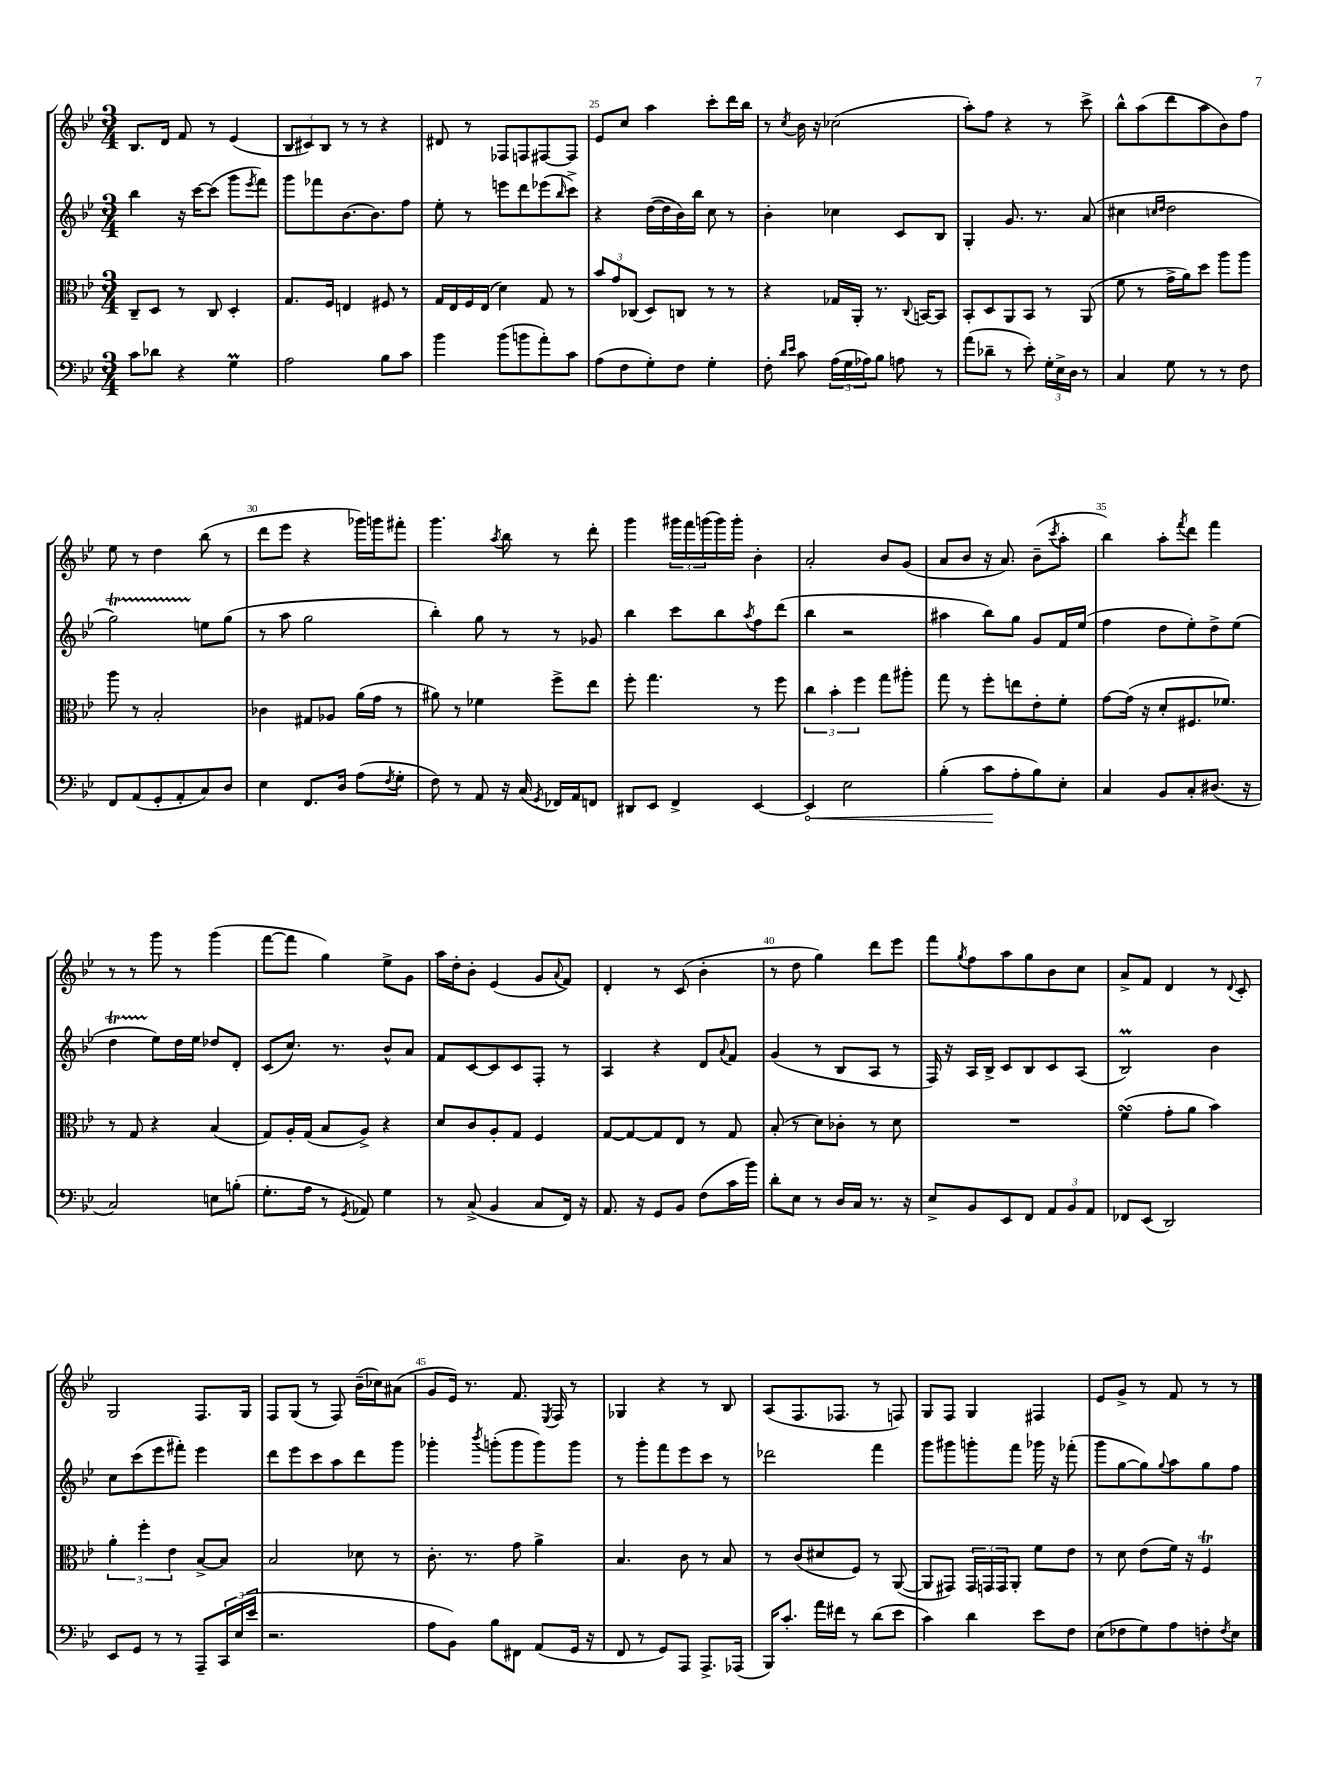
<<
\new StaffGroup <<
\new Staff = "s0" {
    \clef treble \key bes \major \numericTimeSignature \time 3/4
    bes8. d'16 f'8 r8 ees'4( |
    \tuplet 3/2 { bes8 cis'8) bes8 } r8 r8 r4 |
    dis'8 r8 fes8 f8 fis8~ fis8 |
    ees'8 c''8 a''4 c'''8-. d'''16 bes''16 |
    r8 \acciaccatura { c''8 } bes'16 r16 ces''2( |
    a''8-.) f''8 r4 r8 c'''8-> |
    bes''8-^ a''8( d'''8 a''8 bes'8) f''8 |
    ees''8 r8 d''4 bes''8( r8 |
    d'''8 ees'''8 r4 ges'''16) g'''16 fis'''8-. |
    g'''4. \acciaccatura { a''8 } bes''8 r8 d'''8-. |
    g'''4 \tuplet 3/2 { gis'''16 f'''16 g'''16( } g'''16) g'''16-. bes'4-. |
    a'2-. bes'8 g'8( |
    a'8 bes'8 r16 a'8.) bes'8--( \acciaccatura { c'''8 } a''8-. |
    bes''4) a''8-. \acciaccatura { f'''8 } d'''8 f'''4 |
    r8 r8 g'''8 r8 g'''4( |
    f'''8~ f'''8 g''4) ees''8-> g'8 |
    a''16 d''16-. bes'8-. ees'4( g'8 \appoggiatura { a'8 } f'8) |
    d'4-. r8 c'8( bes'4-. |
    r8 d''8 g''4) d'''8 ees'''8 |
    f'''8 \acciaccatura { g''8 } f''8 a''8 g''8 bes'8 c''8 |
    a'8-> f'8 d'4 r8 \appoggiatura { d'8 } c'8-. |
    g2 f8. g16 |
    f8 g8( r8 f8) bes'16--( ces''16) ais'8( |
    g'8 ees'16) r8. f'8. \acciaccatura { ees8 } f16 r8 |
    ges4 r4 r8 bes8 |
    a8( f8. fes8. r8 f8) |
    g8 f8 g4 fis4 |
    ees'8 g'8-> r8 f'8 r8 r8 \bar "|." |
}
\new Staff = "s1" {
    \clef treble \key bes \major \numericTimeSignature \time 3/4
    bes''4 r16 c'''16~ c'''8( g'''8 \acciaccatura { ees'''8 } f'''8) |
    g'''8 fes'''8 bes'8.~ bes'8. f''8 |
    ees''8-. r8 e'''8 d'''8 ees'''8( \grace { bes''16 } c'''8->) |
    r4 d''16~( d''16 bes'16) bes''16 c''8 r8 |
    bes'4-. ces''4 c'8 bes8 |
    g4-. g'8. r8. a'8( |
    cis''4 \grace { c''16 d''16 } d''2 |
    g''2\startTrillSpan) e''8\stopTrillSpan g''8( |
    r8 a''8 g''2 |
    bes''4-.) g''8 r8 r8 ges'8 |
    bes''4 c'''8 bes''8 \acciaccatura { a''8 } f''8 d'''8( |
    bes''4 r2 |
    ais''4 bes''8) g''8 g'8 f'16 ees''16( |
    f''4 d''8 ees''8-.) d''8-> ees''8( |
    d''4\startTrillSpan ees''8\stopTrillSpan) d''16 ees''16 des''8 d'8-. |
    c'8( c''8.) r8. bes'8-^ a'8 |
    f'8 c'8~ c'8 c'8 f8-. r8 |
    a4 r4 d'8 \appoggiatura { a'8 } f'8 |
    g'4( r8 bes8 a8 r8 |
    f16) r16 a16 bes16-> c'8 bes8 c'8 a8( |
    bes2\prall) bes'4 |
    c''8 c'''8( ees'''8 fis'''8-.) ees'''4 |
    d'''8 ees'''8 c'''8 a''8 d'''8 g'''8 |
    ges'''4-. \acciaccatura { bes'''8 } g'''8-.( g'''8 g'''8) g'''8 |
    r8 g'''8-. f'''8 ees'''8 c'''8 r8 |
    des'''2 f'''4 |
    g'''8 gis'''8 g'''8-. f'''8 ges'''16 r16 fes'''8-.( |
    g'''8 g''8~ g''8) \appoggiatura { g''8 } a''8 g''8 f''8 \bar "|." |
}
\new Staff = "s2" {
    \clef alto \key bes \major \numericTimeSignature \time 3/4
    c8-- d8 r8 c8 d4-. |
    g8. f16 e4 fis8 r8 |
    g16 ees16 f16 ees16( d'4) g8 r8 |
    \tuplet 3/2 { bes'8 g'8 ces8( } d8) c8 r8 r8 |
    r4 ges16 a,16-. r8. \appoggiatura { c8 } b,16~ b,8 |
    bes,8-. d8 a,8 bes,8 r8 a,8( |
    f'8 r8 g'16-> a'16) d''8 a''8 a''8 |
    a''8 r8 bes2-. |
    ces'4 gis8 aes8 a'16( g'16 r8 |
    ais'8) r8 fes'4 f''8-> ees''8 |
    f''8-. g''4. r8 f''8 |
    \tuplet 3/2 { c''4 bes'4-. f''4 } g''8 ais''8-. |
    g''8 r8 f''8-. e''8 ees'8-. f'8-. |
    g'8~ g'16( r16 d'8-. fis8. fes'8.) |
    r8 g8 r4 bes4( |
    g8) a16-. g16( bes8 a8->) r4 |
    d'8 c'8 a8-. g8 f4 |
    g8~ g8~ g8 ees8 r8 g8 |
    bes8-.( r8 d'8) ces'8-. r8 d'8 |
    R2. |
    f'4\turn( g'8-. a'8 bes'4) |
    \tuplet 3/2 { a'4-. f''4-. ees'4 } bes8~-> bes8 |
    bes2 des'8 r8 |
    c'8.-. r8. g'8 a'4-> |
    bes4. c'8 r8 bes8 |
    r8 c'8( dis'8 f8) r8 a,8~( |
    a,8 gis,8) \tuplet 3/2 { gis,16 g,16 g,16 } a,8-. f'8 ees'8 |
    r8 d'8 ees'8( f'16) r16 f4\trill \bar "|." |
}
\new Staff = "s3" {
    \clef bass \key bes \major \numericTimeSignature \time 3/4
    c'8 des'8 r4 g4\prall |
    a2 bes8 c'8 |
    bes'4 bes'8( b'8 a'8-.) c'8 |
    a8( f8 g8-.) f8 g4-. |
    f8-. \grace { d'16 ees'16 } c'8 \tuplet 3/2 { a16( g16 aes16) } bes8 a8 r8 |
    a'8( des'8-- r8 ees'8-.) \tuplet 3/2 { g16-. ees16-> d16 } r8 |
    c4 g8 r8 r8 f8 |
    f,8 a,8( g,8-. a,8-. c8) d8 |
    ees4 f,8. d16 a8( \acciaccatura { f8 } g8-. |
    f8) r8 a,8 r16 c16( \acciaccatura { g,8 } fes,16) a,16 f,8 |
    dis,8 ees,8 f,4-> ees,4~ |
    \once \override Hairpin.circled-tip = ##t ees,4\< ees2 |
    bes4-.( c'8\! a8-. bes8) ees8-. |
    c4 bes,8 c8-. dis8.( r16 |
    c2) e8 b8-.( |
    g8.-. a16 r8 \acciaccatura { g,8 } aes,8) g4 |
    r8 c8->( bes,4 c8 f,16) r16 |
    a,8. r16 g,8 bes,8 f8( c'16 bes'16) |
    d'8-. ees8 r8 d16 c16 r8. r16 |
    ees8-> bes,8 ees,8 f,8 \tuplet 3/2 { a,8 bes,8 a,8 } |
    fes,8 ees,8( d,2) |
    ees,8 g,8 r8 r8 a,,8-- \tuplet 3/2 { c,16 ees16( ees'16 } |
    r2. |
    a8 bes,8) bes8 fis,8 a,8( g,16 r16 |
    f,8 r8 g,8) a,,8 a,,8.-> aes,,16( |
    bes,,16) c'8.-. a'16 fis'16 r8 d'8( ees'8 |
    c'4) d'4 ees'8 f8 |
    ees8( fes8 g8) a8 f8-. \acciaccatura { f8 } ees8 \bar "|." |
}
>>
>>
\layout { \context { \Score currentBarNumber = #22 \override BarNumber.break-visibility = ##(#f #t #t) barNumberVisibility = #(every-nth-bar-number-visible 5) } }
